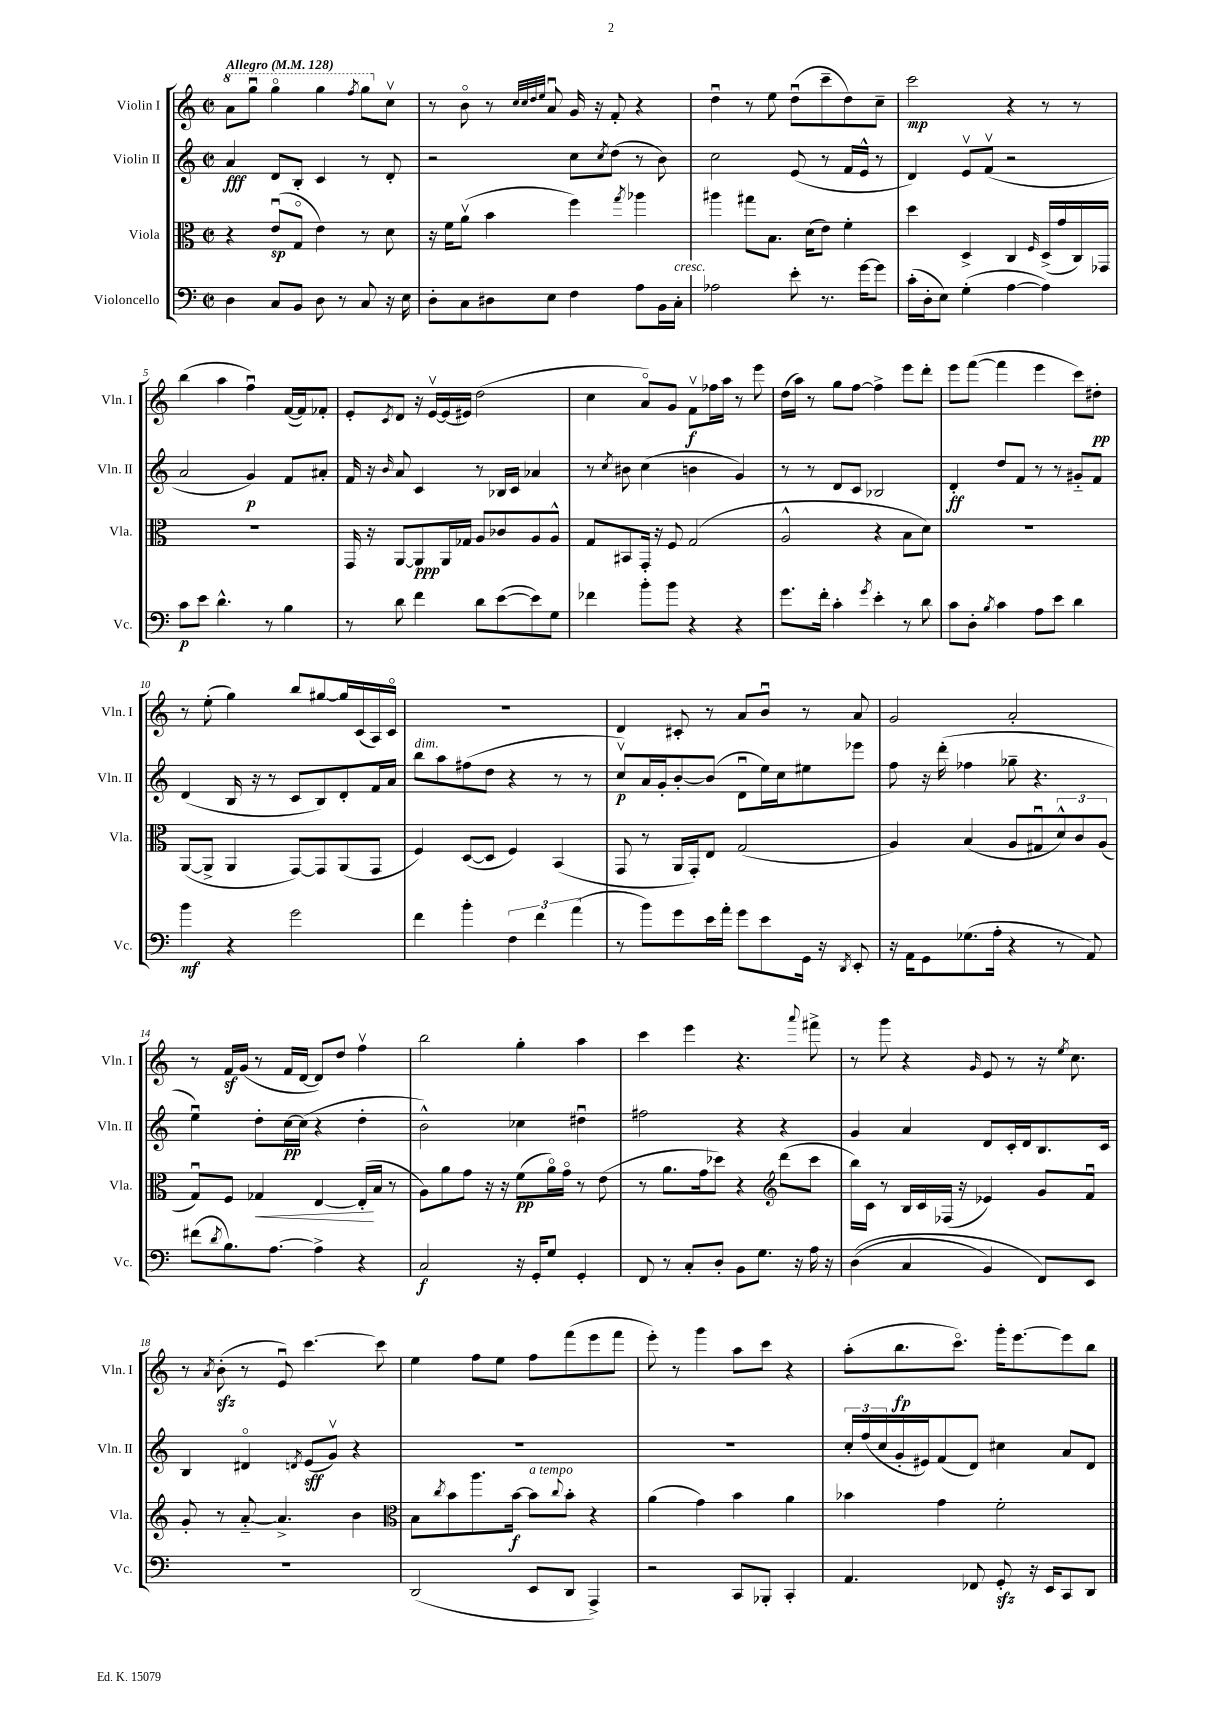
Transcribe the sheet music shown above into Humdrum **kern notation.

**kern	**dynam	**kern	**dynam	**kern	**dynam	**kern	**dynam
*part4	*part4	*part3	*part3	*part2	*part2	*part1	*part1
*staff4	*staff4	*staff3	*staff3	*staff2	*staff2	*staff1	*staff1
*I"Violoncello	*	*I"Viola	*	*I"Violin II	*	*I"Violin I	*
*I'Vc.	*	*I'Vla.	*	*I'Vln. II	*	*I'Vln. I	*
*clefF4	*	*clefC3	*	*clefG2	*	*clefG2	*
*k[]	*	*k[]	*	*k[]	*	*k[]	*
*M2/2	*	*M2/2	*	*M2/2	*	*M2/2	*
*met(c|)	*	*met(c|)	*	*met(c|)	*	*met(c|)	*
*MM128	*	*MM128	*	*MM128	*	*MM128	*
*	*	*	*	*	*	*8va	*
=1	=1	=1	=1	=1	=1	=1	=1
!	!	!	!	!	!	!LO:TX:a:B:t=Allegro	!
4D\	.	4r	.	4a/	fff	8aa\L	.
.	.	.	.	.	.	8gggu\J	.
8C/L	.	(8eu/L	sp	8d/L	.	4ggg\	.
8BB/J	.	8G/J	.	8B'/J	.	.	.
8D\	.	4e\)	.	4c/	.	4ggg\	.
8r	.	.	.	.	.	.	.
.	.	.	.	.	.	8qfff/	.
8C/	.	8r	.	8r	.	8ggg\L	.
*	*	*	*	*	*	*X8va	*
16r	.	8d\	.	8d'/	.	8ccv\J	.
16E\	.	.	.	.	.	.	.
=2	=2	=2	=2	=2	=2	=2	=2
8D'\L	.	16r	.	2r	.	8r	.
.	.	16f\KL	.	.	.	.	.
8C\	.	(8av\J	.	.	.	8b\	.
8D#X\	.	4b\	.	.	.	8r	.
.	.	.	.	.	.	32qqcc/LLL	.
.	.	.	.	.	.	32qqcc/	.
.	.	.	.	.	.	32qqdd/	.
.	.	.	.	.	.	32qqee/JJJ	.
8E\J	.	.	.	.	.	8au/	.
4F\	.	4ff\)	.	8cc\L	.	16g/	.
.	.	.	.	.	.	16r	.
.	.	.	.	8qcc/	.	.	.
.	.	.	.	(8dd\J	.	8f'/	.
.	.	8qgg/	.	.	.	.	.
8A\L	.	4aa-X\	.	8r	.	4r	.
16BB\L	.	.	.	8b\)	.	.	.
!LO:TX:a:i:t=cresc.	!	!	!	!	!	!	!
16C'\JJ	.	.	.	.	.	.	.
=3	=3	=3	=3	=3	=3	=3	=3
2A-X\	.	4aa#X\	.	2cc\	.	4ddu\	.
.	.	8gg#X\L	.	.	.	8r	.
.	.	8.B\J	.	.	.	8ee\	.
8e'\	.	.	.	(8e/	.	(8ddu\L	.
.	.	(16d\KL	.	.	.	.	.
8.r	.	8e\J)	.	8r	.	8ccc~\	.
.	.	4f'\	.	16f/LL	.	8dd\)	.
[16g\KL	.	.	.	16e^^/JJ	.	.	.
8g\J]	.	.	.	8r	.	8cc~\J	.
=4	=4	=4	=4	=4	=4	=4	=4
(16c'\LL	.	4dd\	.	4d/)	.	2ccc\	mp
16D'\J	.	.	.	.	.	.	.
8E\J)	.	.	.	.	.	.	.
(4G'\	.	4D^/	.	8ev/L	.	.	.
.	.	.	.	(8fv/J	.	.	.
[4A\	.	4C/	.	2r	.	4r	.
.	.	16qqF/	.	.	.	.	.
4A\])	.	(16D^/LL	.	.	.	8r	.
.	.	16g/	.	.	.	.	.
.	.	16C/)	.	.	.	8r	.
.	.	16GG-X/JJ	.	.	.	.	.
!!LO:LB:g=z
=5	=5	=5	=5	=5	=5	=5	=5
8c\L	p	1r	.	2a/	.	(4bb\	.
8e\J	.	.	.	.	.	.	.
4.d^^\	.	.	.	.	.	4aa\	.
.	.	.	.	4g/)	p	4ffu\)	.
8r	.	.	.	.	.	.	.
4B\	.	.	.	8f/L	.	([16f/LL	.
.	.	.	.	.	.	16f/J])	.
.	.	.	.	8a#X'/J	.	8f-X'/J	.
=6	=6	=6	=6	=6	=6	=6	=6
8r	.	16GG/	.	16f/	.	8e'/L	.
.	.	16r	.	16r	.	.	.
.	.	.	.	16qqb/	.	8qc/	.
8d\	.	[8AA/L	.	8a/	.	8d/J	.
4f\	.	8AA/]	ppp	4c/	.	16r	.
.	.	.	.	.	.	[16ev/LL	.
.	.	16AA/L	.	.	.	(16e/]	.
.	.	16G-X/JJ	.	.	.	16e#X/JJ)	.
8d\L	.	8A/L	.	8r	.	(2dd\	.
([8e\	.	8c-X/	.	16B-X/LL	.	.	.
.	.	.	.	16c/JJ	.	.	.
8e\])	.	8A/	.	4a-X/	.	.	.
8G\J	.	8A^^/J	.	.	.	.	.
=7	=7	=7	=7	=7	=7	=7	=7
4f-X\	.	8G/L	.	8r	.	4cc\	.
.	.	.	.	8qcc/	.	.	.
.	.	8BB#X/	.	8b#X\	.	.	.
8b'\L	.	16GG'/Jk	.	(4cc\	.	8a/L)	.
.	.	16r	.	.	.	.	.
8b\J	.	8F/	.	.	.	8g/J	.
4r	.	(2G/	.	4bn\	.	8fv\L	f
.	.	.	.	.	.	16ff-X\L	.
.	.	.	.	.	.	16aa\JJ	.
4r	.	.	.	4g/)	.	8r	.
.	.	.	.	.	.	8eee\	.
=8	=8	=8	=8	=8	=8	=8	=8
8.g\L	.	2A^^/	.	8r	.	(16dd\LL	.
.	.	.	.	.	.	16aa\JJ)	.
.	.	.	.	8r	.	8r	.
16f'\Jk	.	.	.	.	.	.	.
4c'\	.	.	.	8d/L	.	8gg\L	.
.	.	.	.	8c/J	.	[8ff\J	.
8qg/	.	.	.	.	.	.	.
4e'\	.	4r	.	2B-X/	.	4ff^\]	.
8r	.	8B\L	.	.	.	8eee\L	.
8d\	.	8d\J)	.	.	.	8ddd'\J	.
=9	=9	=9	=9	=9	=9	=9	=9
8c\L	.	1r	.	4d'/	ff	8eee\L	.
8D'\J	.	.	.	.	.	([8fff\J	.
8qB/	.	.	.	.	.	.	.
4c\	.	.	.	8dd/L	.	4fff\]	.
.	.	.	.	8f/J	.	.	.
8A\L	.	.	.	8r	.	4eee\	.
8e\J	.	.	.	8r	.	.	.
4d\	.	.	.	8g#X/L	.	8ccc\L)	.
.	.	.	.	8f/J	.	8dd#X'\J	pp
!!LO:LB:g=z
=10	=10	=10	=10	=10	=10	=10	=10
4b\	mf	([8AA/L	.	(4d/	.	8r	.
.	.	8AA^/J]	.	.	.	(8ee'\	.
4r	.	4AA/	.	16B/	.	4gg\)	.
.	.	.	.	16r	.	.	.
.	.	.	.	8r	.	.	.
2g\	.	[8GG/L)	.	8c/L	.	8bb/L	.
.	.	8GG/]	.	8B/)	.	[8gg#X/	.
.	.	(8AA/	.	8d'/	.	16gg#/L]	.
.	.	.	.	.	.	(16c/	.
.	.	8GG/J	.	16f/L	.	16A/)	.
.	.	.	.	16a/JJ	.	16c/JJ	.
=11	=11	=11	=11	=11	=11	=11	=11
!	!	!	!	!LO:TX:a:i:t=dim.	!	!	!
4f\	.	4F/)	.	8bb\L	.	1r	.
.	.	.	.	8aa\	.	.	.
4b'\	.	([8D/L	.	(8ff#X\	.	.	.
.	.	8D/J]	.	8dd\J	.	.	.
6F\	.	4F/)	.	4r	.	.	.
6f\	.	.	.	.	.	.	.
.	.	(4BB/	.	8r	.	.	.
(6a\	.	.	.	.	.	.	.
.	.	.	.	8r	.	.	.
=12	=12	=12	=12	=12	=12	=12	=12
8r	.	8GG/	.	8ccv/L)	p	4d/	.
8b\L)	.	8r	.	16a/L	.	.	.
.	.	.	.	16g'/J	.	.	.
8g\	.	16AA/LL	.	[8b'/	.	8c#X'/	.
.	.	16GG'/J)	.	.	.	.	.
16e\L	.	8E/J	.	(8b/J]	.	8r	.
16a'\JJ	.	.	.	.	.	.	.
8g\L	.	(2G/	.	8du\L	.	8a/L	.
8e\	.	.	.	16ee\L)	.	8bu/J	.
.	.	.	.	16cc\J	.	.	.
16GG\Jk	.	.	.	8ee#X\	.	8r	.
16r	.	.	.	.	.	.	.
8qDD/	.	.	.	.	.	.	.
8EE'/	.	.	.	8eee-X\J	.	8a/	.
=13	=13	=13	=13	=13	=13	=13	=13
16r	.	4A/)	.	8ff\	.	2g/	.
16AA\KL	.	.	.	.	.	.	.
8GG\	.	.	.	16r	.	.	.
.	.	.	.	(16ddd'\	.	.	.
(8.G-X\	.	(4B/	.	4ff-X\	.	.	.
16A'\Jk	.	.	.	.	.	.	.
4r	.	8A/L	.	8gg-X~\	.	2a'/	.
.	.	8G#Xu/	.	4.r	.	.	.
8r	.	12d^^/)	.	.	.	.	.
.	.	12c/	.	.	.	.	.
8AA/)	.	.	.	.	.	.	.
.	.	(12A/J	.	.	.	.	.
!!LO:LB:g=z
=14	=14	=14	=14	=14	=14	=14	=14
(8f#X\L	.	8Gu/L)	.	4eeu\)	.	8r	.
8qd/	.	.	.	.	.	.	.
8.B\)	.	8F/J	.	.	.	16fz/LL	.
.	.	.	.	.	.	(16g/JJ	.
!	!	!	!LO:HP:b	!	!	!	!
.	.	4G-X/	<	8dd'\L	.	8r	.
[8.A\J	.	.	.	.	.	.	.
.	.	.	.	[16cc\L	pp	16f/LL	.
.	.	.	.	(16cc\JJ]	.	[16d/JJ	.
4A^\]	.	[4E/	.	4r	.	8d/L])	.
.	.	.	.	.	.	8dd/J	.
4r	.	(16E'/LL]	.	4dd'\	.	4ffv\	.
.	.	16B/JJ	[	.	.	.	.
.	.	8r	.	.	.	.	.
=15	=15	=15	=15	=15	=15	=15	=15
2C/	f	8A\L)	.	2b^^\)	.	2bb\	.
.	.	8a\	.	.	.	.	.
.	.	8g\J	.	.	.	.	.
.	.	16r	.	.	.	.	.
.	.	16r	.	.	.	.	.
16r	.	(8f\L	pp	4cc-X\	.	4gg'\	.
16GG'/KL	.	.	.	.	.	.	.
8G/J	.	16a\L)	.	.	.	.	.
.	.	16g\JJ	.	.	.	.	.
4GG'/	.	8r	.	4dd#Xu\	.	4aa\	.
.	.	(8e\	.	.	.	.	.
=16	=16	=16	=16	=16	=16	=16	=16
8FF/	.	8r	.	2ff#X\	.	4ccc\	.
8r	.	8.a\L	.	.	.	.	.
8C'/L	.	.	.	.	.	4eee\	.
.	.	16g\k	.	.	.	.	.
8D'/J	.	8dd-X\J)	.	.	.	.	.
8BB\L	.	4r	.	4r	.	4.r	.
8.G\J	.	.	.	.	.	.	.
*	*	*clefG2	*	*	*	*	*
.	.	(8ddd\L	.	4r	.	.	.
16r	.	.	.	.	.	.	.
.	.	.	.	.	.	8qqaaa/	.
16A\	.	8ccc\J	.	.	.	8fff#X^\	.
16r	.	.	.	.	.	.	.
=17	=17	=17	=17	=17	=17	=17	=17
((4D\	.	16bb\LL)	.	4g/	.	8r	.
.	.	16c\JJ	.	.	.	.	.
.	.	8r	.	.	.	8ggg\	.
4C/	.	16B/LL	.	4a/	.	4r	.
.	.	16c/	.	.	.	.	.
.	.	(16F-X/JJ	.	.	.	.	.
.	.	16r	.	.	.	.	.
.	.	.	.	.	.	16qqg/	.
4BB/)	.	4e-X/)	.	8d/L	.	8e/	.
.	.	.	.	16c'/L	.	8r	.
.	.	.	.	16d/J	.	.	.
8FF/L)	.	8g/L	.	8.B/	.	16r	.
.	.	.	.	.	.	8qee/	.
.	.	.	.	.	.	8.cc\	.
8EE/J	.	8fu/J	.	.	.	.	.
.	.	.	.	16c/Jk	.	.	.
!!LO:LB:g=z
=18	=18	=18	=18	=18	=18	=18	=18
1r	.	8g'/	.	4B/	.	8r	.
.	.	.	.	.	.	8qa/	.
.	.	8r	.	.	.	(8bzz'\	.
.	.	[8a/	.	4d#X/	.	8r	.
.	.	4.a^/]	.	.	.	8eu/)	.
.	.	.	.	8qdn/	.	.	.
.	.	.	.	(8e/L	sff	[4.ccc\	.
.	.	.	.	8gv/J)	.	.	.
.	.	4b\	.	4r	.	.	.
.	.	.	.	.	.	8ccc\]	.
=19	=19	=19	=19	=19	=19	=19	=19
*	*	*clefC3	*	*	*	*	*
(2DD/	.	8B\L	.	1r	.	4ee\	.
.	.	8qcc/	.	.	.	.	.
.	.	8b\	.	.	.	.	.
.	.	8.aa\	.	.	.	8ff\L	.
.	.	.	.	.	.	8ee\J	.
.	.	[16b\Jk	f	.	.	.	.
!	!	!LO:TX:a:i:t=a tempo	!	!	!	!	!
8EE/L	.	8b\L]	.	.	.	8ff\L	.
.	.	8qqcc/	.	.	.	.	.
8DD/J	.	8b'\J	.	.	.	(8fff\	.
4AAA^/)	.	4r	.	.	.	8eee\	.
.	.	.	.	.	.	8fff\J	.
=20	=20	=20	=20	=20	=20	=20	=20
2r	.	(4a\	.	1r	.	8eee'\)	.
.	.	.	.	.	.	8r	.
.	.	4g\)	.	.	.	4ggg\	.
8CC/L	.	4b\	.	.	.	8aa\L	.
8BBB-X'/J	.	.	.	.	.	8ccc\J	.
4CC'/	.	4a\	.	.	.	4r	.
=21	=21	=21	=21	=21	=21	=21	=21
4.AA/	.	4b-X\	.	24cc'/LL	.	(8aa'\L	.
.	.	.	.	(24ff/	.	.	.
.	.	.	.	24cc/	.	.	.
.	.	.	.	16g'/	.	8.bb\	fp
.	.	.	.	16e#X/J)	.	.	.
.	.	4g\	.	(8f/	.	.	.
.	.	.	.	.	.	8.ccc\J)	.
8FF-X/	.	.	.	8d/J)	.	.	.
8GGzz'/	.	2f'\	.	4cc#X\	.	16ggg'\KL	.
.	.	.	.	.	.	[8.eee\	.
16r	.	.	.	.	.	.	.
16EE/KL	.	.	.	.	.	.	.
8CC/	.	.	.	8a/L	.	8eee\]	.
8DD/J	.	.	.	8d/J	.	8bb\J	.
==	==	==	==	==	==	==	==
*-	*-	*-	*-	*-	*-	*-	*-
